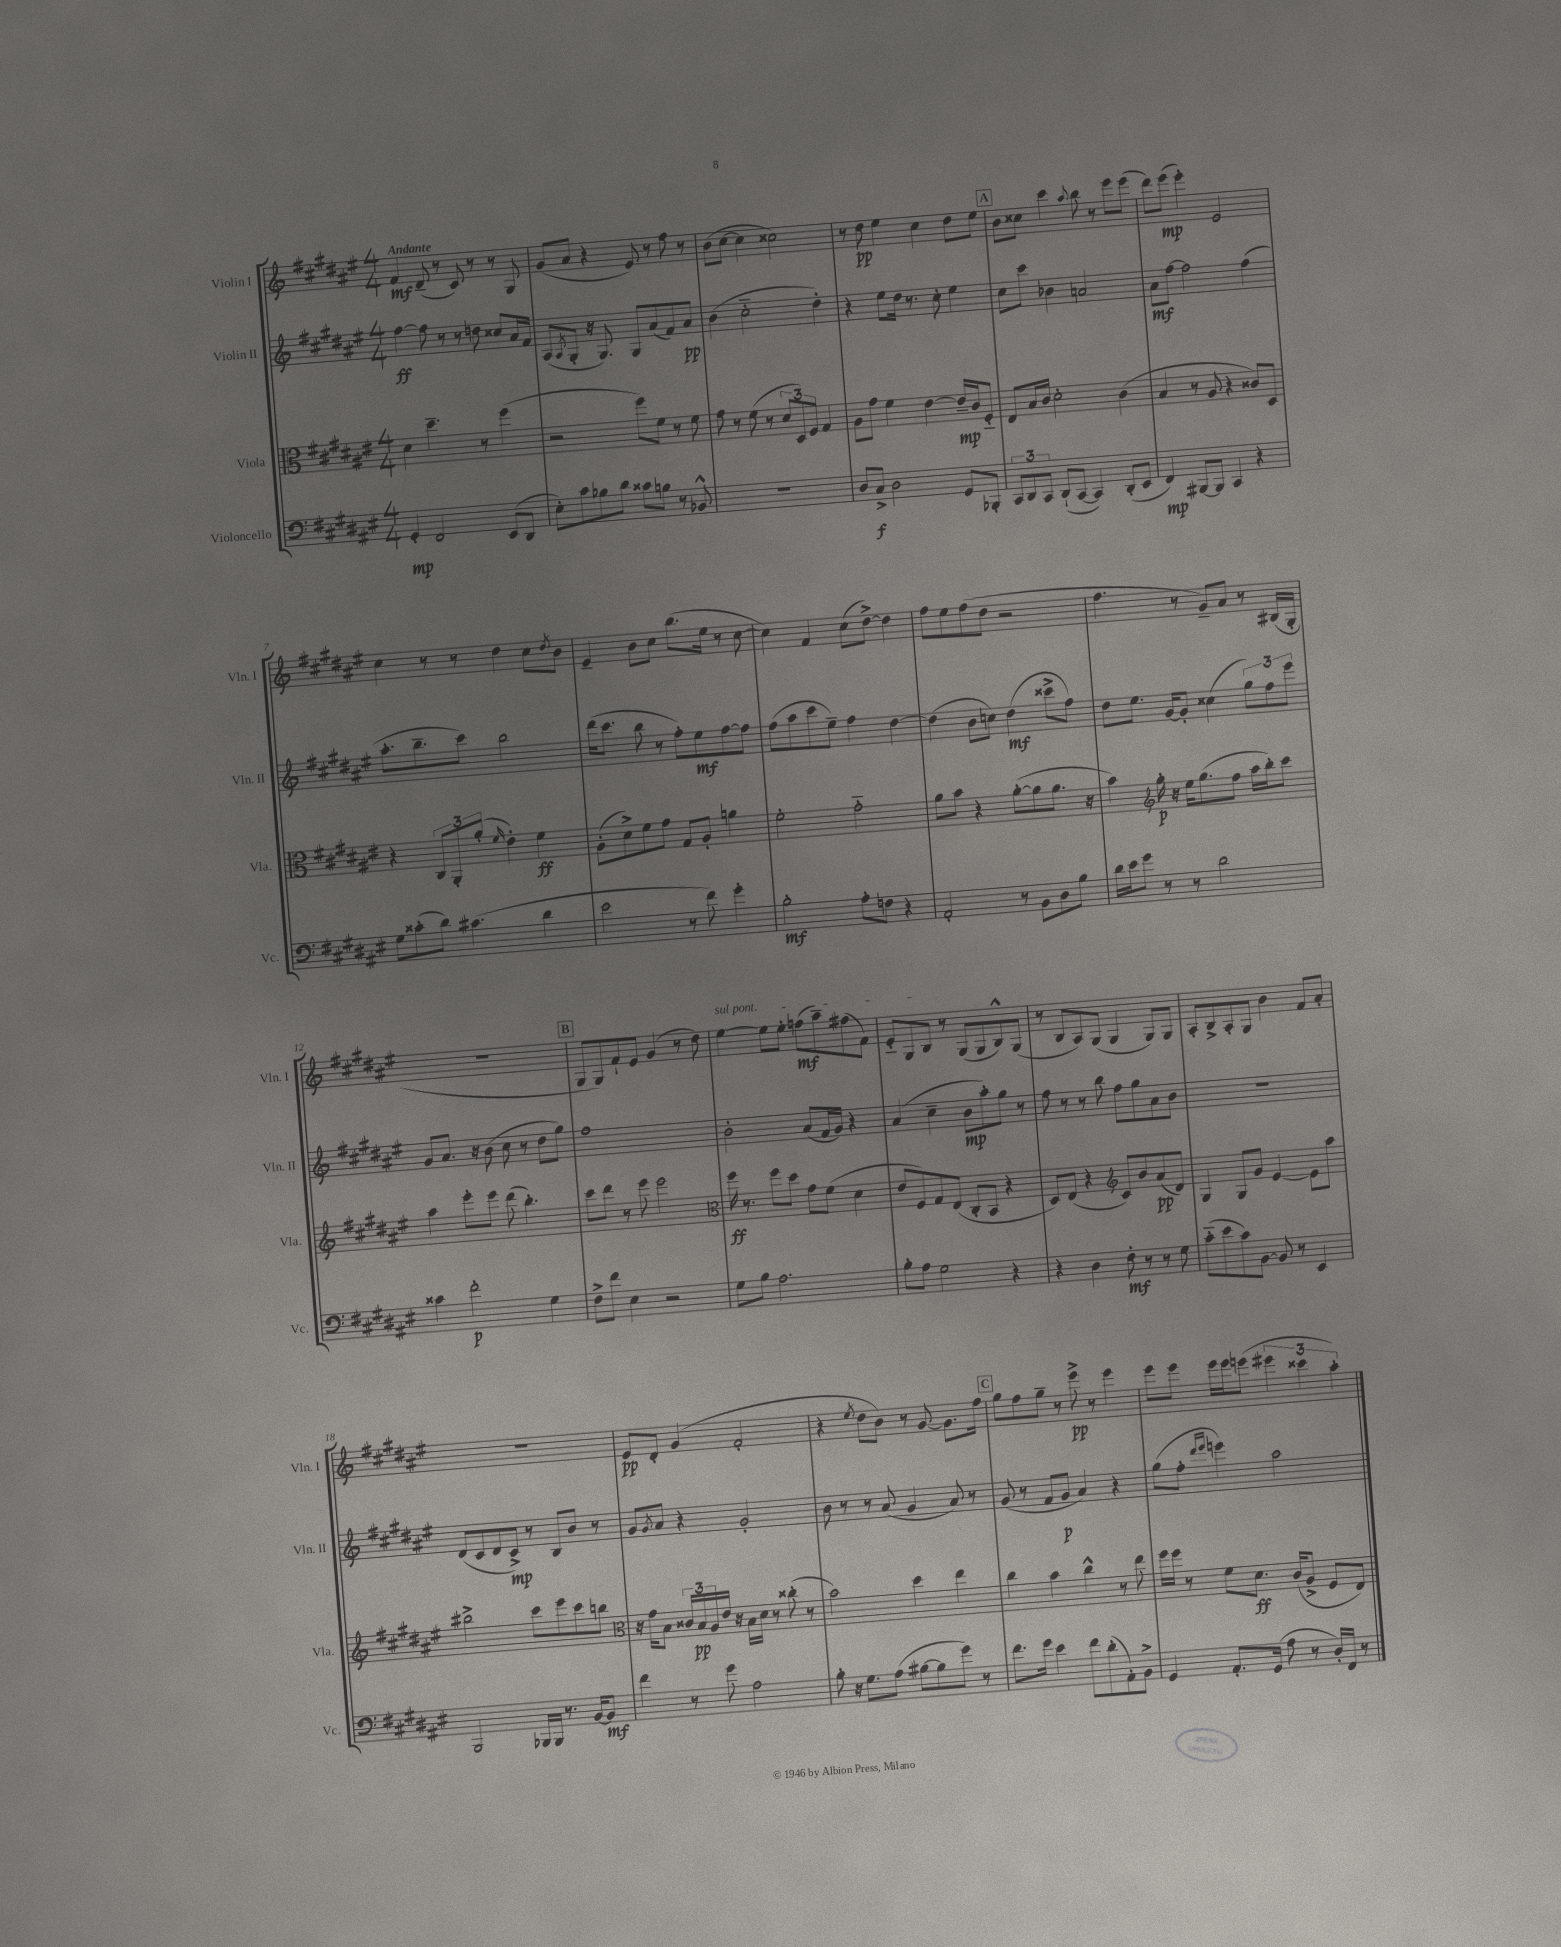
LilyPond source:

<<
\new StaffGroup <<
\new Staff = "s0" \with { instrumentName = "Violin I" shortInstrumentName = "Vln. I" } {
    \clef treble \key fis \major \numericTimeSignature \time 4/4 \tempo "Andante"
    fis'4\mf dis'8--( r8 cis'8) r8 r8 gis8 |
    gis'8( ais'8 r4 eis'8) r8 fis''8 r8 |
    b'8( cis''8~ cis''4 cisis''2) |
    r8 dis''8\pp eis''4 cis''4 dis''8 eis''8 |
    \mark \markup { \box "A" } b'8 cisis''8 cis'''4 \appoggiatura { ais''8 } b''8 r8 eis'''8 eis'''8( |
    dis'''8) eis'''8\mp( eis'''4-.) eis'2 |
    cis''4 r8 r8 dis''4 cis''8 \acciaccatura { dis''8 } b'8 |
    eis'4-- b'8 cis''8 b''8.( eis''16 r8 cis''8~ |
    cis''4) fis'4 cis''8( dis''8~->) dis''4 |
    fis''8 eis''8 fis''8( dis''8 r2 |
    fis''4. r8 gis'8--) ais'8 r8 bis16( gis16-. |
    R1 |
    \mark \markup { \box "B" } gis8 gis8) fis'8-! eis'8 gis'4( r8 dis''8) |
    \once \override TextSpanner.bound-details.left.text = \markup { \italic "sul pont." } eis''4~\startTextSpan eis''8 eis''8-. f''8\mf( ais''8--) fis''8( fis'8) |
    eis'8-_ gis8 b8\stopTextSpan r8 gis8( gis8 b8-^) gis8( |
    r8 b8 ais8) gis8( gis4 gis8) gis8 |
    ais8-. b8-> ais8-. gis8 b'4 fis'8 ais'8-. |
    R1 |
    eis'8\pp dis'8-. gis'4( fis'2-. |
    r4 \acciaccatura { eis''8 } dis''8 b'8) r8 gis'8~ gis'8. fis''16 |
    \mark \markup { \box "C" } gis''8 fis''8 gis''8-- r8 eis'''8->\pp r8 eis'''4 |
    eis'''8 eis'''8 eis'''16 eis'''16 e'''8( \tuplet 3/2 { eis'''4 cisis'''4 ais''4-.) } \bar "|." |
}
\new Staff = "s1" \with { instrumentName = "Violin II" shortInstrumentName = "Vln. II" } {
    \clef treble \key fis \major \numericTimeSignature \time 4/4
    fis''4~\ff fis''8 r8 r8 d''8 cisis''8 ais'16 fis'16 |
    ais8( \acciaccatura { ais8 } gis8-. r16 gis8.) gis8 ais'8( fis'8) ais'8\pp |
    b'4( cis''2-_ dis''4-.) |
    r4 eis''8 dis''16 r8. cis''8-. eis''4 |
    \mark \markup { \box "A" } cis''8 cis'''8 bes'4 a'2 |
    ais'8\mf fis''8~ fis''2 fis''4( |
    ais''8.-. b''8.-- cis'''8) b''2 |
    dis'''16( cis'''8. b''8 r8 fis''8-.) eis''8\mf fis''8~ fis''8 |
    fis''8( ais''8 cis'''8 eis''8--) fis''4 dis''4~ |
    dis''4( b'8 c''8) dis''4\mf( cisis'''8-> fis''8) |
    dis''8 eis''8. gis'16~ gis'8-. cisis''4( \tuplet 3/2 { gis''8) fis''8 eis'''8 } |
    gis'8 ais'8. r16 b'8( cis''8 r8 dis''8 gis''8) |
    \mark \markup { \box "B" } fis''1 |
    b'2-. ais'8( fis'16 gis'16) r4 |
    ais'4( cis''4-- b'8\mp ais''8-.) gis''8 r8 |
    fis''8 r8 r8 b''8 fis''8 gis''8 ais'8 b'8 |
    R1 |
    dis'8( cis'8 dis'8 cis'8->\mp) r8 b8 b'8 r8 |
    gis'8 \acciaccatura { gis'8 } ais'8 r4 gis'2-. |
    b'8 r8 r8 ais'8( gis'4 ais'8) r8 |
    \mark \markup { \box "C" } gis'8( r8 fis'8 gis'8\p ais'4) r4 |
    gis''8( fis''8-. \grace { dis'''16 eis'''16 } e'''4) ais''2 \bar "|." |
}
\new Staff = "s2" \with { instrumentName = "Viola" shortInstrumentName = "Vla." } {
    \clef alto \key fis \major \numericTimeSignature \time 4/4
    dis'4 dis''4.-- r8 fis''4( |
    r2 fis''8) fis'8 r8 fis'8 |
    gis'8 r8 fis'8( r8 \tuplet 3/2 { dis'8 dis8) fis8 } gis4 |
    ais8 gis'8 fis'4 eis'4~ eis'16--\mp cis'16 fis8-_ |
    \mark \markup { \box "A" } eis8 b16 cis'16 dis'2-. cis'4( |
    b4 r8 ais8 r4 cisis'8) dis8 |
    r4 \tuplet 3/2 { cis8 ais,8-. ais'8-.( } \grace { fis'16 } eis'4-.) fis'4\ff |
    ais8-.( dis'8->) fis'8 gis'8 gis8 ais8-. a'4 |
    fis'2-. gis'2-_ |
    ais'8 b'8 r4 ais'8~-.( ais'8 ais'8. r16 |
    b'4) \clef treble gis''16-.\p r16 eis''16 gis''8.( fis''8 ais''16 b''16-.) cis'''8 |
    ais''4 eis'''8-. eis'''8 dis'''8( b''4.-.) |
    \mark \markup { \box "B" } cis'''8 dis'''8 r8 eis'''8 eis'''2 |
    \clef alto fis''16\ff r8. fis''8 dis''8 gis'8 fis'8( dis'4 |
    eis'8 fis8) gis8 eis8( cis8-. b,8 r4 |
    dis8) eis8( r4 \clef treble cis'8) b'8 ais'8\pp( dis'8) |
    gis4 gis8 gis'8 eis'4~ eis'8 ais''8 |
    bis''2-> cis'''8 eis'''8 cis'''8 b''8 |
    \clef alto r16 gis'16 b8 \tuplet 3/2 { cisis'16 b16\pp ais16 } eis'16 r16 b16 dis'16 r8 cisis''8-.( r8 |
    b'2) dis''4 eis''4 |
    \mark \markup { \box "C" } cis''4 b'4 cis''4-^ r8 eis''8 |
    fis''16 fis''16 r8 fis'8 dis'8.\ff cis'16( ais8-> fis8 eis8) \bar "|." |
}
\new Staff = "s3" \with { instrumentName = "Violoncello" shortInstrumentName = "Vc." } {
    \clef bass \key fis \major \numericTimeSignature \time 4/4
    gis,4-.\mp fis,2 eis,8( dis,8 |
    eis8-.) cis'8 bes8 dis'8 cisis'8 b8 r8 bes,8-^ |
    r1 |
    dis8 cis8->\f dis2 gis,8 bes,,8-. |
    \mark \markup { \box "A" } \tuplet 3/2 { cis,8 dis,8 cis,8 } dis,8-!( cis,8~ cis,4) dis,8-.( eis,8 |
    fis,4\mp) bis,,8~ bis,,8 cis,4 r4 |
    gis8 cisis'8-.( dis'8) cis'4.( dis'4 |
    eis'2 r8 fis'8) gis'4-. |
    b2-.\mf ais8-. f8 r4 |
    ais,2-. r8 b,8 dis8 b8 |
    dis'16 eis'16 gis'8 r8 r8 dis'2 |
    cisis'4 fis'2-.\p gis4 |
    \mark \markup { \box "B" } fis8-> fis'8 eis4 r2 |
    gis8 b8 ais2. |
    b8-. ais8 gis2 r4 |
    r4 dis4 fis8-.\mf r8 r8 gis8 |
    cis'8-_( eis'8 cis'8) b,8~ b,8 r8 eis,4 |
    b,,2 bes,,16 bes,,16 r8. b,16~ b,8\mf |
    fis'4 r8 gis'8 ais2 |
    b8-. r16 gis8. ais8( bis8~ bis8 gis'8) r8 |
    \mark \markup { \box "C" } fis'8. gis'16 eis'4 fis'8 dis'8-.( ais,8-.) b,8-> |
    gis,4 ais,8.-. gis,16( ais8 r8 dis16-.) fis,16 r8 \bar "|." |
}
>>
>>
